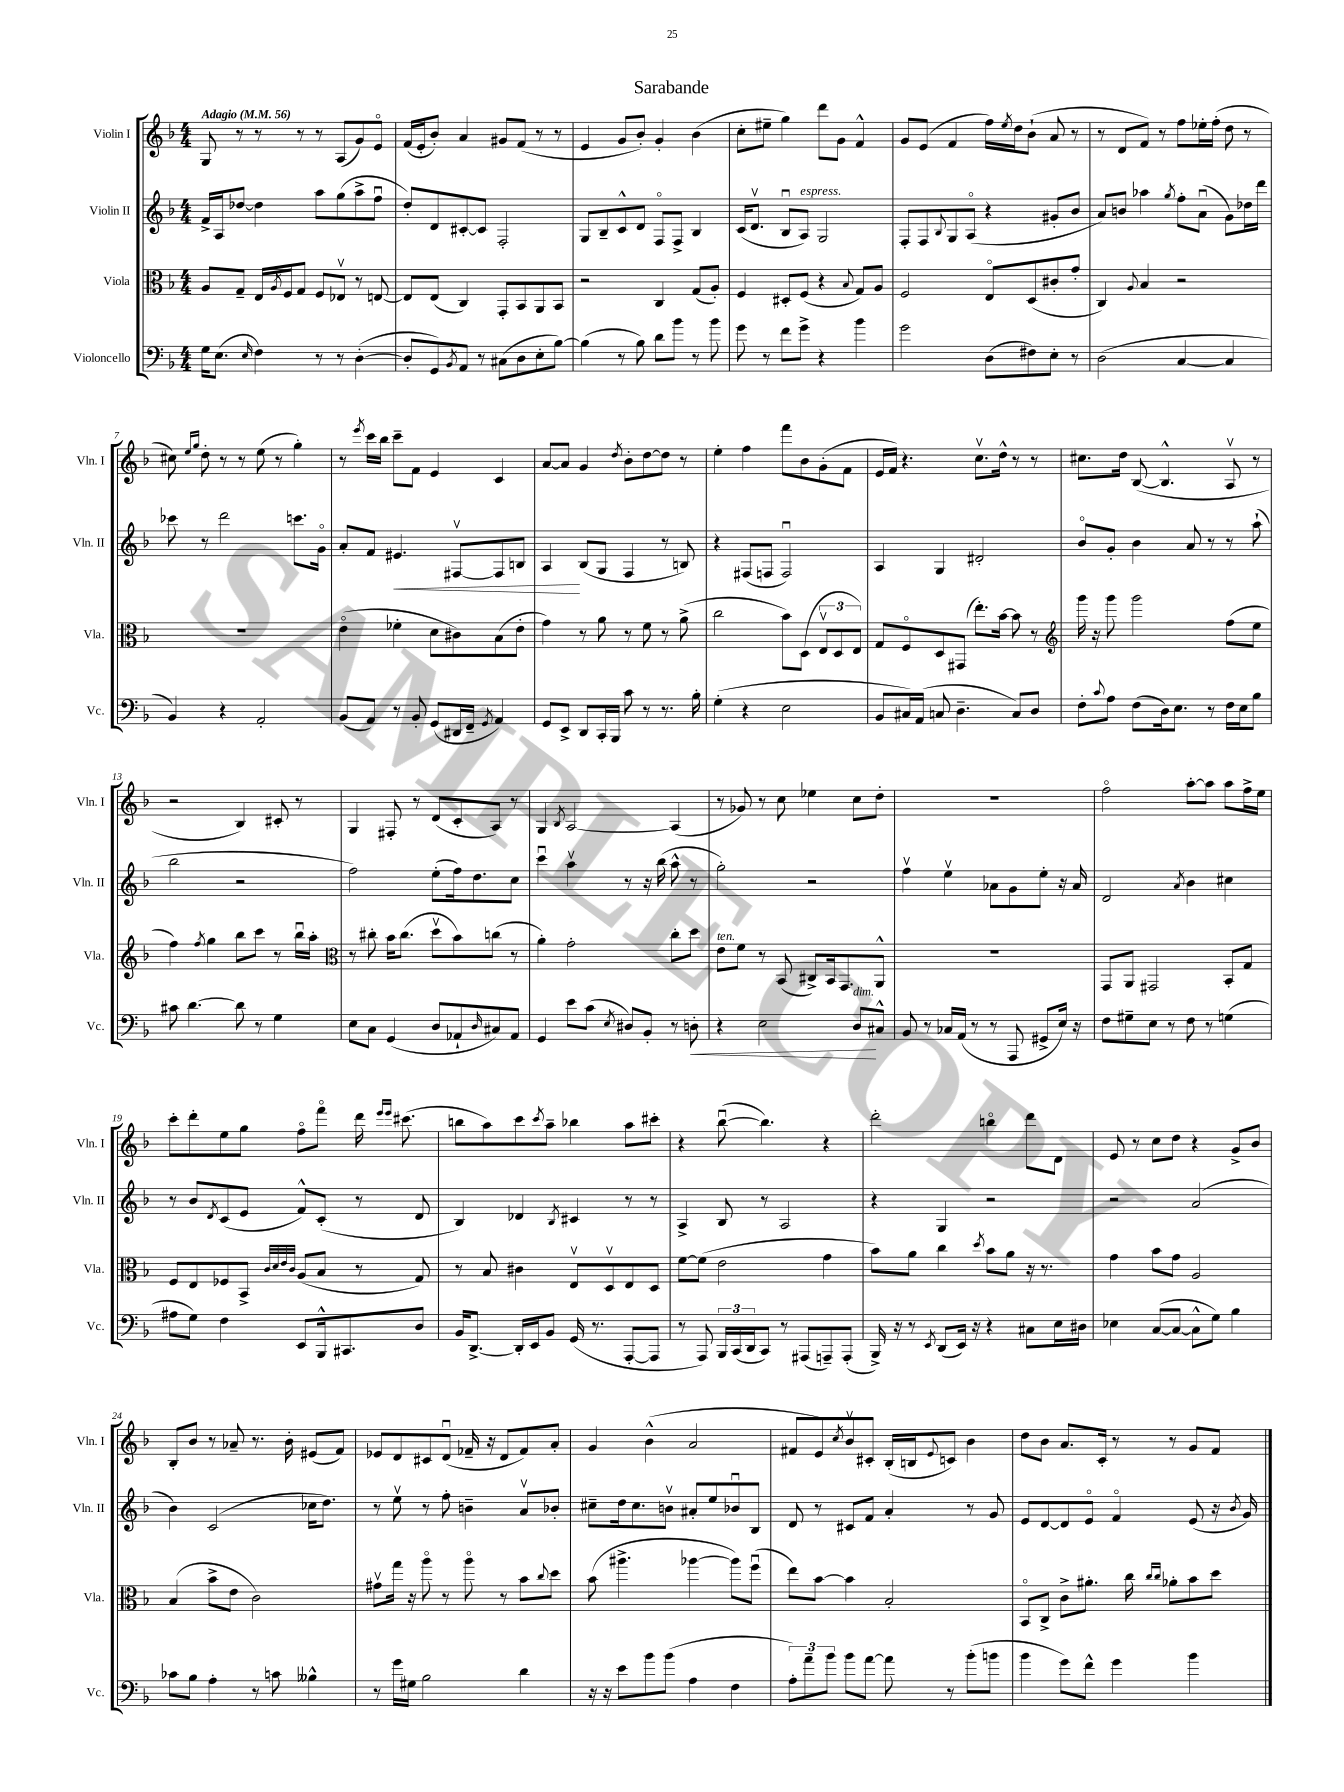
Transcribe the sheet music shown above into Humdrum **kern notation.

**kern	**kern	**kern	**kern
*staff4	*staff3	*staff2	*staff1
*clefF4	*clefC3	*clefG2	*clefG2
*k[b-]	*k[b-]	*k[b-]	*k[b-]
*M4/4	*M4/4	*M4/4	*M4/4
*MM56	*MM56	*MM56	*MM56
16G	8A	16f^	8G
(8.E	.	16A	.
.	8G~	[8dd-	8r
16qqE	.	.	.
4F)	16E	4dd-]	8r
.	8qA	.	.
.	16F	.	.
.	8G	.	8r
8r	8F	8aa	8r
8r	8E-v	(8gg	(8A
([4D'	8r	8aa^	8g)
.	[8E	8ffu	8eo
=	=	=	=
8D']	8E]	8dd')	(16f
.	.	.	16e'
8GG)	(8E	8d	8b-')
8qBB-	.	.	.
8AA	4C)	[8c#'	4a
8r	.	8c#]	.
(8C#	8GG'	2F'	8g#
8D	8BB-	.	(8f
8E'	8AA	.	8r
[8B-)	8BB-	.	8r
=	=	=	=
(4B-]	2r	8G	4e
.	.	8B-~	.
8r	.	8c^^	8g
8B-)	.	8d	8b-')
8d	4C	8Fo	4g'
8b-	.	8F^	.
8r	(8G	4B-	(4b-
8b-	8A')	.	.
=	=	=	=
8g	4F	(16c	8cc'
.	.	8.dv	.
8r	.	.	8ee#~
8f	8D#'	8B-u	4gg)
8g^	(8F	8A)	.
4r	4r	2G	8ddd
.	.	.	8g
.	8qqB-	.	.
4b-	8G)	.	4f^^
.	8A	.	.
=	=	=	=
2g	2F	8F'	8g
.	.	8F	(8e
.	.	8qqB-	.
.	.	8G	4f
.	.	(8Ao	.
(8D	8Eo	4r	16ff)
.	.	.	8qee
.	.	.	16dd
8F#)	(8D	.	(8b-`
8E'	8c#'	8g#'	8a
8r	8g'	8b-	8r
=	=	=	=
(2D	4C)	8a)	8r
.	.	8b	8d
.	8qqA	.	.
.	4B-	4aa-	8f)
.	.	.	8r
.	.	8qgg	.
[4C	2r	8ff'	8ff
.	.	(8au	16ee-'
.	.	.	(16ff'
4C]	.	8g)	8dd
.	.	16dd-	8r
.	.	16ddd	.
=	=	=	=
4BB-)	1r	8ccc-	8cc#)
.	.	.	16qqee
.	.	.	16qqgg
.	.	8r	8dd'
4r	.	2ddd	8r
.	.	.	8r
2AA'	.	.	(8ee
.	.	.	8r
.	.	8.ccc	4gg')
.	.	16go	.
=	=	=	=
(8BB-	(4eo	8a'	8r
.	.	.	8qeee
8AA)	.	8f	16ccc
.	.	.	16bb-
8r	4f-'	4.e#	8ccc~
8BB-'	.	.	8f
(8GG	8d	.	4e
16DD#	8c#)	[8F#v	.
16FF~	.	.	.
8qGG	.	.	.
4AA)	(8B-	8F#]	4c
.	8e'	8B	.
=	=	=	=
8GG	4g)	4A	[8a
8EE^	.	.	8a]
8DD	8r	(8B-	4g
16CC'	8a	8G	.
16BBB-	.	.	.
.	.	.	8qdd
8c	8r	4F	8b-'
8r	8f	.	[8dd
8.r	8r	8r	8dd]
.	(8a^	8B)	8r
16B-'	.	.	.
=	=	=	=
(4G'	2cc	4r	4ee'
4r	.	(8F#	4ff
.	.	8F	.
2E	8b-)	2Fu)	8fff
.	(8D	.	8b-
.	12Ev	.	(8g'
.	12D	.	.
.	.	.	8f
.	12E)	.	.
=	=	=	=
8BB-	8G	4A	16e
.	.	.	16f)
16C#)	8Fo	.	4.r
(16AA	.	.	.
8C	8D	4G	.
4.D~	(8GG#	.	.
.	8.ee')	2d#'	8.ccv
.	[16b-	.	16dd^^
8C)	8b-]	.	8r
8D	8r	.	8r
=	=	=	=
*	*clefG2	*	*
8F'	16ggg	8b-o	8.cc#
.	16r	.	.
8qqc	.	.	.
8A	8ggg	8g'	.
.	.	.	16dd
(8F	2ggg	4b-	([8B-
16D)	.	.	4.B-^^]
8.E	.	.	.
.	.	8a	.
8r	.	8r	.
16F	(8ff	8r	8Av
16E	.	.	.
8B-	8ee	(8aa`	8r
=	=	=	=
8c#	4ff)	2bb-	2r
[4.d	.	.	.
.	8qff	.	.
.	4gg	.	.
8d]	8bb-	2r	4B-)
8r	8ccc	.	.
4G	8r	.	8c#'
.	16bb-u	.	8r
.	16aa'	.	.
=	=	=	=
*	*clefC3	*	*
8E	8r	2ff)	4G
8C	8cc#'	.	.
(4GG	16b-	.	8F#'
.	(8.cc#	.	.
.	.	.	8r
8D	8ddv	(8ee'	(8d
8AA-`	8b-)	16ff)	8c'
.	.	8.dd	.
16qqD	.	.	.
8C#)	(8cc	.	8A)
8AA-	8r	8cc	8r
=	=	=	=
4GG	4a')	4cccu	4G
.	.	.	8qB-
8e	2g'	4aav	[2A
(8c	.	.	.
8qE	.	.	.
8D#)	.	8r	.
8BB-'	.	16r	.
.	.	(16bb-	.
8r	8cc'	8aa^^	(4A]
8D'	8dd	8r	.
=	=	=	=
4r	8e	2gg')	8r
.	8f	.	8g-)
2E	8r	.	8r
.	(8BB-	.	8cc
.	8C#^)	2r	4ee-
.	16BB-	.	.
.	8.GG	.	.
8D	.	.	8cc
8C#^^	8AA^^	.	8dd'
=	=	=	=
8BB-	1r	4ffv	1r
8r	.	.	.
16C-	.	4eev	.
(16AA	.	.	.
8r	.	.	.
8r	.	8a-	.
8AAA	.	8g	.
8GG#^	.	8ee'	.
16E)	.	16r	.
16r	.	16a-	.
=	=	=	=
8F	8GG	2d	2ffo
8G#~	8AA	.	.
8E	2GG#	.	.
8r	.	.	.
.	.	8qa	.
8F	.	4b-	[8aa'
8r	.	.	8aa]
(4G	8BB-'	4cc#	8aa
.	8G	.	16ff^
.	.	.	16ee
=	=	=	=
8A#	8F	8r	8ccc'
8G)	8E	8b-	8ddd'
.	.	8qd	.
4F	8F-	(8c	8ee
.	8BB-^	8e	8gg
.	32qqc	.	.
.	32qqd	.	.
.	32qqe	.	.
.	32qqc	.	.
8EE	(8A	8f^^)	8ffo
16BBB-^^	8B-	(8c'	8fffo
8.CC#	.	.	.
.	8r	8r	16ddd
.	.	.	16qqeee
.	.	.	16qqeee
.	.	.	(8.ccc#
8D	8G)	8d	.
=	=	=	=
16BB-	8r	4B-)	8bb
[8.DD^	.	.	.
.	8B-	.	8aa)
16DD']	4c#	4d-	8ccc
16EE	.	.	.
.	.	.	8qccc
8BB-	.	.	8aa~
.	.	8qB-	.
(16GG	8Ev	4c#	4bb-
8.r	.	.	.
.	8Dv	.	.
[8AAA'	8E	8r	8aa
8AAA]	8D	8r	8ccc#'
=	=	=	=
8r	[8f	4A^	4r
8AAA)	(8f]	.	.
24BBB-	2e	8B-	([8bb-u
(24CC	.	.	.
24DD	.	.	.
8CC)	.	8r	4.bb-])
8r	.	2A	.
(8AAA#	.	.	.
8AAA~)	4g	.	4r
(8AAA'	.	.	.
=	=	=	=
16BBB-^)	8b-)	4r	2ddd'
16r	.	.	.
8r	8a	.	.
8qEE	.	.	.
(8DD	4cc	4G	.
16EE)	.	.	.
16r	.	.	.
.	8qdd	.	.
4r	8b-	2r	4bbo
.	8a	.	.
8C#	16r	.	8ddd
.	8.r	.	.
16E	.	.	8d
16D#	.	.	.
=	=	=	=
4E-	4g	2r	8e
.	.	.	8r
([8C	8b-	.	8cc
8C_	8g	.	8dd
8C^^]	2A	(2a	4r
8G)	.	.	.
4B-	.	.	8g^
.	.	.	8b-
=	=	=	=
8c-	(4B-	4b-)	8B-'
8B-	.	.	8b-
4A'	8b-^	(2c	8r
.	8e	.	8a-~
8r	2c)	.	8.r
8c	.	.	.
.	.	.	16b-'
4B--^^	.	16cc-	(8e#
.	.	8.dd)	.
.	.	.	8f)
=	=	=	=
8r	8g#v	8r	8e-
16g	16gg	8eev	8d
16G#	16r	.	.
2B-	8aao	8r	8c#
.	8r	8ff'	(8du
.	8aao	4b~	16f-~
.	.	.	16r
.	8r	.	8d
4d	8b-	8av	8f-)
.	8qqcc	.	.
.	8dd	8b-'	8a'
=	=	=	=
16r	(8b-	8cc#~	4g
16r	.	.	.
8e	4.aa#^	16dd	.
.	.	8.cc#	.
8b-	.	.	(4b-^^
(8b-	.	8bv	.
4A	[4aa-	8a#'	2a
.	.	8ee	.
4F	8aa-])	8b-u	.
.	(8ffu	8B-	.
=	=	=	=
12A')	8ee)	8d	8f#
12a~	.	.	.
.	[8b-	8r	8e)
12b-	.	.	.
.	.	.	8qcc
8b-	4b-]	8c#	8b-v
[8a	.	8f	8c#'
8a]	2B-'	4a'	(16B-'
.	.	.	16B
.	.	.	8qqe
8r	.	.	8c)
(8b-'	.	8r	4b-
8b	.	8g	.
=	=	=	=
4b-	8BB-o	8e	8dd
.	8C^	[8d	8b-
8g)	8c^	8d]	8.a
8f^^	8.a#'	8eo	.
.	.	.	16c'
4g	.	4fo	8r
.	16cc	.	.
.	16qqcc	.	.
.	16qqcc	.	.
.	8a-'	.	8r
4b-	8b-	(8e	8g
.	8dd	16r	8f
.	.	8qb-	.
.	.	16g)	.
==	==	==	==
*-	*-	*-	*-
